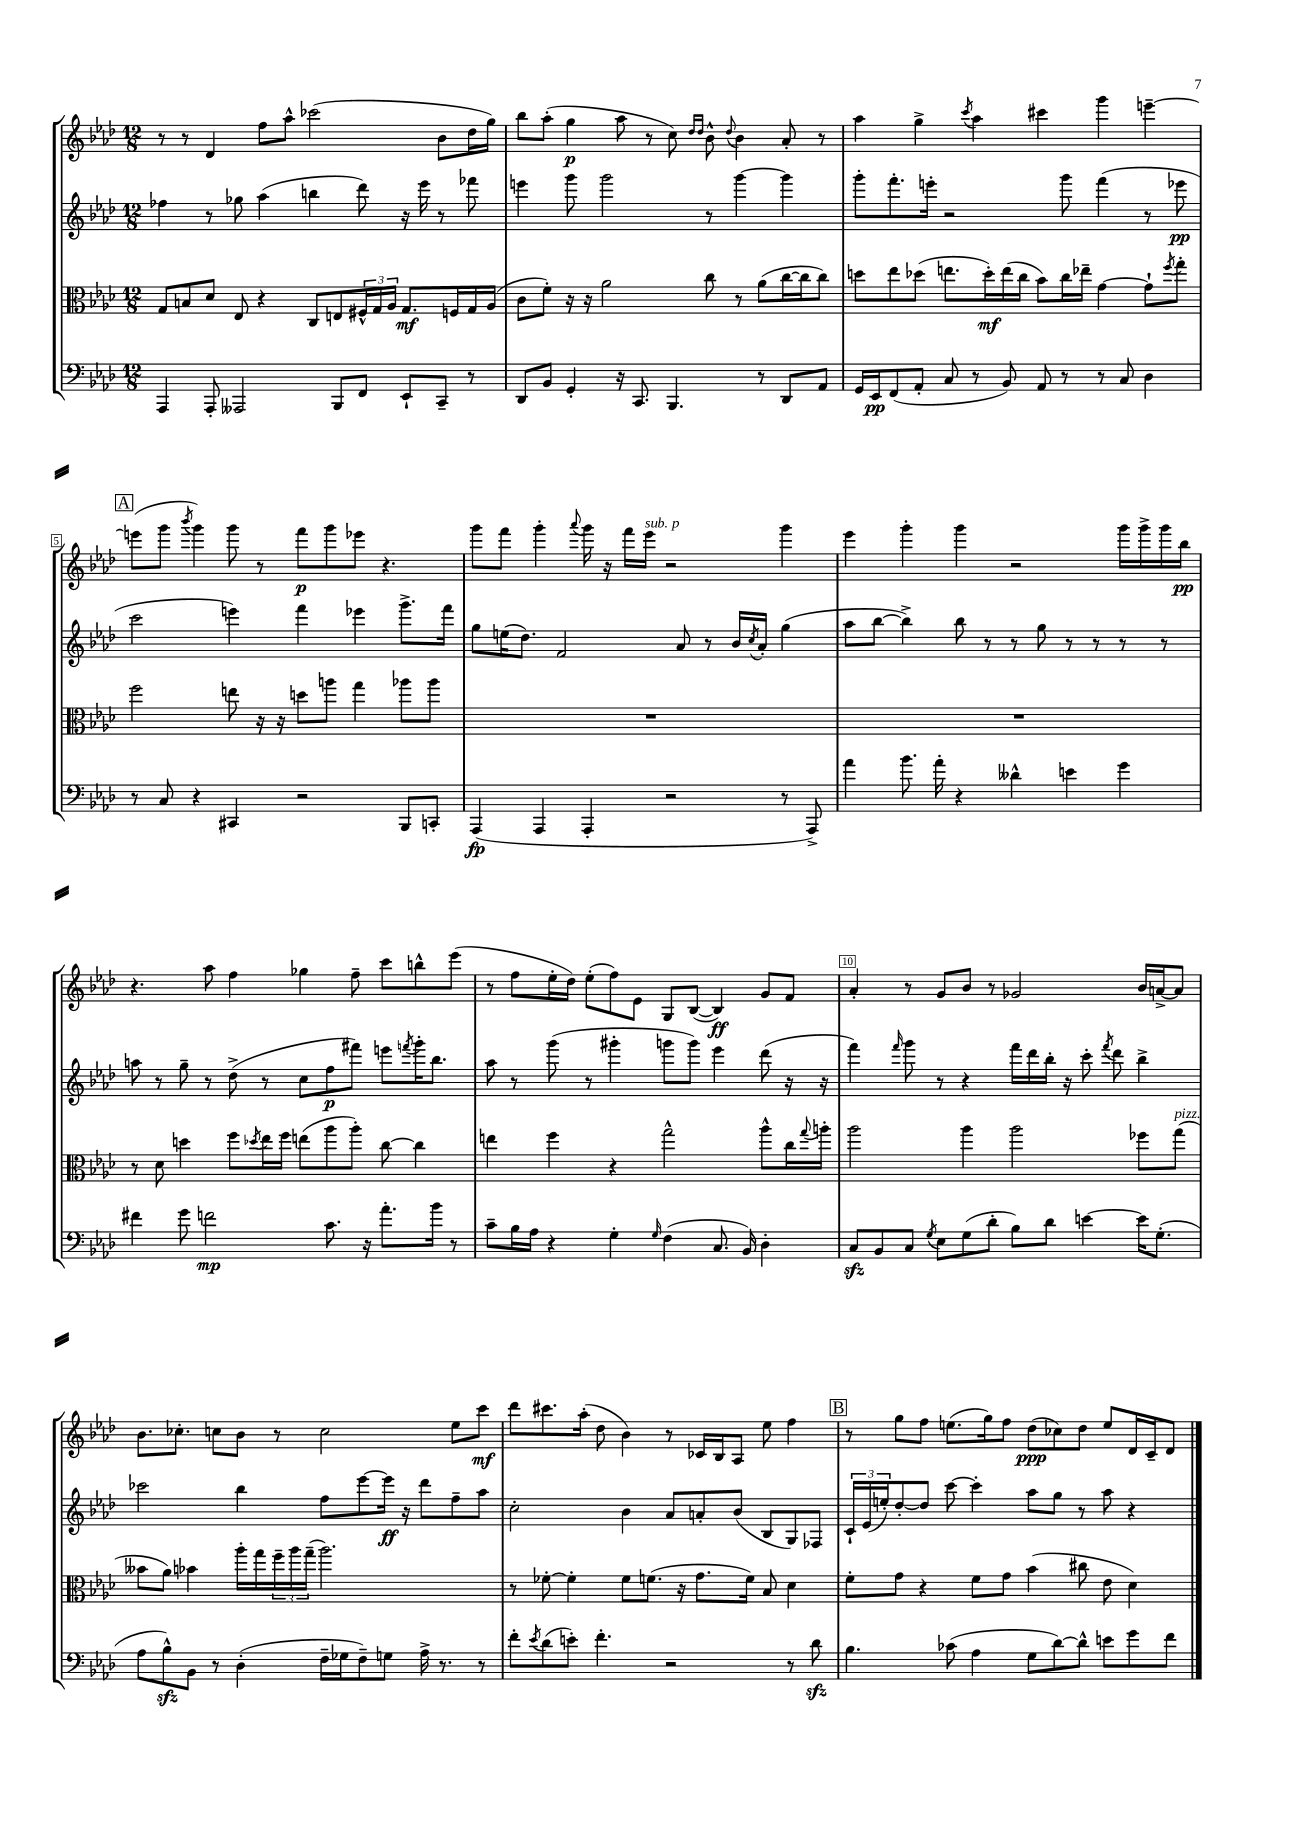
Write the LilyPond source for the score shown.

<<
\new StaffGroup <<
\new Staff = "s0" {
    \clef treble \key aes \major \numericTimeSignature \time 12/8
    r8 r8 des'4 f''8 aes''8-^ ces'''2( bes'8 des''16 g''16) |
    bes''8 aes''8-.( g''4\p aes''8 r8 c''8) \grace { des''16 des''16 } bes'8-^ \appoggiatura { des''8 } bes'4 aes'8-. r8 |
    aes''4 g''4-> \acciaccatura { c'''8 } aes''4 cis'''4 g'''4 e'''4~-- |
    \mark \markup { \box "A" } e'''8( g'''8 \acciaccatura { bes'''8 } g'''4) g'''8 r8 f'''8\p g'''8 ees'''8 r4. |
    g'''8 f'''8 g'''4-. \appoggiatura { aes'''8 } g'''16 r16 f'''16 ees'''16^\markup { \italic "sub. p" } r2 g'''4 |
    ees'''4 g'''4-. g'''4 r2 g'''16 g'''16-> g'''16 bes''16\pp |
    r4. aes''8 f''4 ges''4 f''8-- c'''8 b''8-^ ees'''8( |
    r8 f''8 ees''16-. des''16) ees''8-.( f''8) ees'8 g8 bes8~( bes4\ff) g'8 f'8 |
    aes'4-. r8 g'8 bes'8 r8 ges'2 bes'16 a'16~-> a'8 |
    bes'8. ces''8.-. c''8 bes'8 r8 c''2 ees''8 c'''8\mf |
    des'''8 cis'''8. aes''16-.( des''8 bes'4) r8 ces'16 bes16 aes8 ees''8 f''4 |
    \mark \markup { \box "B" } r8 g''8 f''8 e''8.( g''16) f''8 des''8\ppp( ces''8) des''8 e''8 des'16 c'16-- des'8 \bar "|." |
}
\new Staff = "s1" {
    \clef treble \key aes \major \numericTimeSignature \time 12/8
    fes''4 r8 ges''8 aes''4( b''4 des'''8) r16 ees'''16 r8 fes'''8 |
    e'''4 g'''8 g'''2 r8 g'''4~ g'''4 |
    g'''8-. f'''8.-. e'''16-. r2 g'''8 f'''4( r8 ees'''8\pp |
    \mark \markup { \box "A" } c'''2 e'''4) f'''4 ees'''4 g'''8.-> f'''16 |
    g''8 e''16( des''8.) f'2 aes'8 r8 bes'16 \acciaccatura { c''8 } aes'16-. g''4( |
    aes''8 bes''8~ bes''4->) bes''8 r8 r8 g''8 r8 r8 r8 r8 |
    a''8 r8 g''8-- r8 des''8->( r8 c''8 f''8\p fis'''8) e'''8 \acciaccatura { f'''8 } g'''16-. bes''8. |
    aes''8 r8 g'''8( r8 gis'''4-. g'''8 g'''8) ees'''4 des'''8( r16 r16 |
    f'''4) \grace { f'''16 } g'''8 r8 r4 f'''16 des'''16 bes''16-. r16 c'''8-. \acciaccatura { f'''8 } des'''8 bes''4-> |
    ces'''2 bes''4 f''8 ees'''8~ ees'''16\ff r16 des'''8 f''8-- aes''8 |
    c''2-. bes'4 aes'8 a'8-. bes'8( bes8 g8) fes8 |
    \mark \markup { \box "B" } \tuplet 3/2 { c'16-! ees'16( e''16-.) } des''8~-. des''8 c'''8~ c'''4-. aes''8 g''8 r8 aes''8 r4 \bar "|." |
}
\new Staff = "s2" {
    \clef alto \key aes \major \numericTimeSignature \time 12/8
    g8 b8 des'8 ees8 r4 c8 e8 \tuplet 3/2 { fis16-^ g16 aes16 } g8.\mf f16 g16 aes16( |
    c'8 f'8-.) r16 r16 aes'2 c''8 r8 aes'8( c''16~ c''16 c''8) |
    d''8 ees''8 des''8( e''8. des''16-.\mf) e''16( c''16 bes'8) c''16 ees''16-- g'4~ g'8-! \acciaccatura { f''8 } g''8-. |
    \mark \markup { \box "A" } f''2 e''8 r16 r16 d''8 a''8 g''4 aes''8 aes''8 |
    R1. |
    R1. |
    r8 des'8 d''4 f''8 \acciaccatura { des''8 } ees''16 f''16 e''8( aes''8 aes''8-.) c''8~ c''4 |
    e''4 f''4 r4 g''2-^ aes''8-^ c''16 \appoggiatura { g''8 } a''16-. |
    aes''2 aes''4 aes''2 fes''8 g''8^\markup { \italic "pizz." }( |
    beses'8 aes'8) bes'4 aes''16-. g''16 \tuplet 3/2 { f''16-- aes''16 g''16--( } aes''2.) |
    r8 fes'8~-. fes'4-. fes'8 f'8.( r16 g'8. f'16) bes8 des'4 |
    \mark \markup { \box "B" } f'8-. g'8 r4 f'8 g'8 bes'4( cis''8 ees'8 des'4) \bar "|." |
}
\new Staff = "s3" {
    \clef bass \key aes \major \numericTimeSignature \time 12/8
    aes,,4 aes,,8-. aeses,,2 bes,,8 f,8 ees,8-! c,8-- r8 |
    des,8 bes,8 g,4-. r16 c,8. bes,,4. r8 des,8 aes,8 |
    g,16 ees,16\pp f,8( aes,8-. c8 r8 bes,8) aes,8 r8 r8 c8 des4 |
    \mark \markup { \box "A" } r8 c8 r4 cis,4 r2 bes,,8 c,8-. |
    aes,,4\fp( aes,,4 aes,,4-. r2 r8 aes,,8->) |
    aes'4 bes'8. aes'16-. r4 deses'4-^ e'4 g'4 |
    fis'4 g'8 f'2\mp c'8. r16 aes'8.-. bes'16 r8 |
    c'8-- bes16 aes16 r4 g4-. \grace { g16 } f4( c8. bes,16) des4-. |
    c8\sfz bes,8 c8 \acciaccatura { g8 } ees8 g8( des'8-. bes8) des'8 e'4~ e'16 g8.-.( |
    aes8 bes8-^\sfz) bes,8 r8 des4-.( f16-- ges16 f8--) g8 aes16-> r8. r8 |
    f'8-. \acciaccatura { ees'8 } des'8( e'8-.) f'4.-. r2 r8 des'8\sfz |
    \mark \markup { \box "B" } bes4. ces'8( aes4 g8 des'8~) des'8-^ e'8 g'8 f'8 \bar "|." |
}
>>
>>
\layout { \context { \Score currentBarNumber = #2 \override BarNumber.break-visibility = ##(#f #t #t) barNumberVisibility = #(every-nth-bar-number-visible 5) \override BarNumber.stencil = #(make-stencil-boxer 0.1 0.3 ly:text-interface::print) } }
